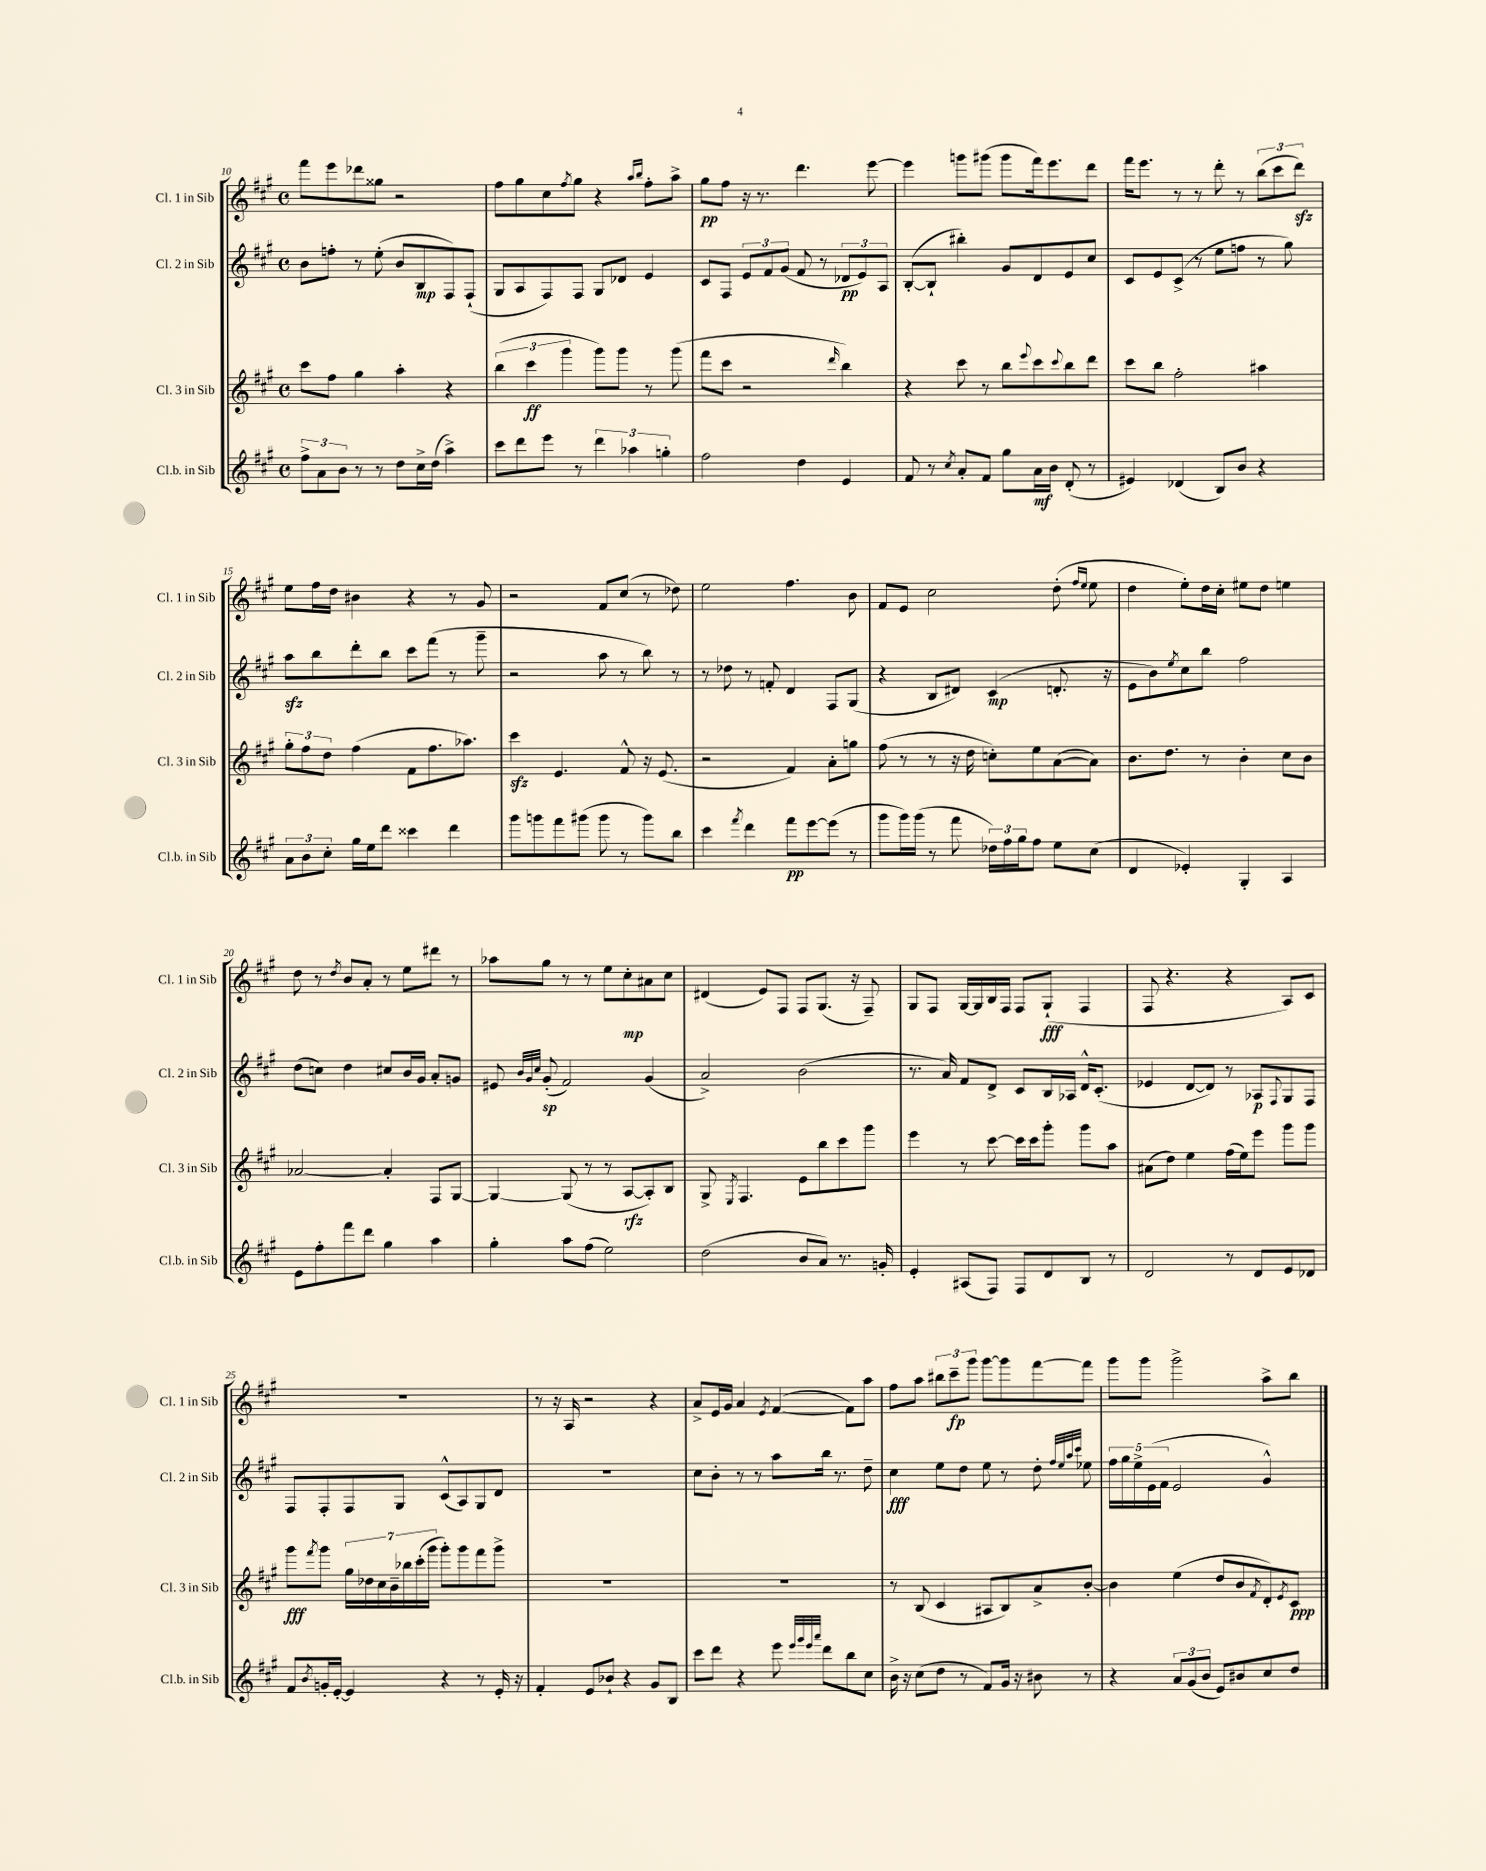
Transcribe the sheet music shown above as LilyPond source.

<<
\new StaffGroup <<
\new Staff = "s0" \with { instrumentName = "Cl. 1 in Sib" shortInstrumentName = "Cl. 1 in Sib" } {
    \clef treble \key a \major \defaultTimeSignature \time 4/4
    fis'''8 e'''8 des'''8 gisis''8 r2 |
    fis''8 gis''8 cis''8 \acciaccatura { fis''8 } gis''8 r4 \grace { a''16 b''16 } fis''8-. a''8-> |
    gis''8\pp fis''8 r16 r8. d'''4. e'''8~ |
    e'''4 g'''8 gis'''8( gis'''8 fis'''16) e'''8. d'''8 |
    fis'''16 e'''8. r8 r8 d'''8-. r8 \tuplet 3/2 { b''8( cis'''8 d'''8\sfz) } |
    e''8 fis''16 d''16 bis'4 r4 r8 gis'8 |
    r2 fis'8 cis''8( r8 des''8) |
    e''2 fis''4. b'8 |
    fis'8 e'8 cis''2 d''8-.( \grace { fis''16 e''16 } e''8 |
    d''4 e''8-.) d''16 cis''16-. eis''8 d''8 e''4 |
    d''8 r8 \acciaccatura { d''8 } b'8 a'8-. r8 e''8 dis'''8 r8 |
    aes''8 gis''8 r8 r8 e''8 cis''8-.\mp ais'8 cis''8 |
    dis'4( e'8) fis8 fis8 gis8.( r16 fis8--) |
    gis8 fis8 gis16~ gis16 b16 fis16 fis8 gis8-!\fff( fis4 |
    fis8 r4. r4 a8) cis'8 |
    R1 |
    r8 r16 a16 r2 r4 |
    a'8-> e'16 gis'16 a'4 \acciaccatura { e'8 } fis'4~( fis'8) a''8 |
    fis''8 a''8 \tuplet 3/2 { bis''8 cis'''8--\fp gis'''8 } gis'''8~ gis'''8 fis'''8~ fis'''8 |
    gis'''8 gis'''8 gis'''2-> a''8-> b''8 \bar "|." |
}
\new Staff = "s1" \with { instrumentName = "Cl. 2 in Sib" shortInstrumentName = "Cl. 2 in Sib" } {
    \clef treble \key a \major \defaultTimeSignature \time 4/4
    b'8 f''8-. r8 e''8-.( b'8 b8\mp fis8) fis8-!( |
    gis8 a8 fis8) fis8 gis8 des'8 e'4 |
    cis'8 fis8 \tuplet 3/2 { e'8 fis'8 gis'8( } fis'8 r8 \tuplet 3/2 { des'8\pp e'8) a8 } |
    b8~-.( b8-! bis''4-.) gis'8 d'8 e'8 cis''8 |
    cis'8 e'8 cis'8->( r8 e''8 f''8 r8 gis''8) |
    a''8\sfz b''8 d'''8-. b''8 cis'''8 fis'''8( r8 gis'''8-- |
    r2 a''8 r8 b''8) r8 |
    r8 des''8 r8 f'8-. d'4 fis8 gis8( |
    r4 b8 dis'8) cis'4\mp( d'8.-. r16 |
    e'8 b'8) \acciaccatura { e''8 } cis''8 b''8 fis''2 |
    d''8( c''8) d''4 cis''8 b'16 gis'16 a'8-. g'8 |
    eis'8 \grace { b'32 gis'32 cis''32 } gis'8-.\sp( fis'2) gis'4( |
    a'2->) b'2( |
    r8. a'16) fis'8 d'8-> cis'8 b16 aes16 d'16-^ cis'8.-.( |
    ees'4 d'8~ d'8) r8 aes8\p \appoggiatura { fis8 } gis8 fis8 |
    fis8 fis8-. fis8 gis8 cis'8-^( a8) gis8 d'8 |
    R1 |
    cis''8 b'8-. r8 r8 a''8 b''16 r8. d''8-- |
    cis''4\fff e''8 d''8 e''8 r8 d''8-. \grace { fis''32 e''32 a''32 cis'''32 } ees''8 |
    \tuplet 5/4 { fis''16 gis''16 e''16-> e'16( fis'16 } e'2 gis'4-^) \bar "|." |
}
\new Staff = "s2" \with { instrumentName = "Cl. 3 in Sib" shortInstrumentName = "Cl. 3 in Sib" } {
    \clef treble \key a \major \defaultTimeSignature \time 4/4
    cis'''8 fis''8 gis''4 a''4-. r4 |
    \tuplet 3/2 { b''4( cis'''4\ff gis'''4 } gis'''8) gis'''8 r8 gis'''8( |
    fis'''8 cis'''8 r2 \grace { d'''16 } b''4) |
    r4 cis'''8 r8 b''8 \appoggiatura { e'''8 } cis'''8 \appoggiatura { cis'''8 } b''8 d'''8 |
    cis'''8 b''8 fis''2-. ais''4 |
    \tuplet 3/2 { gis''8-. fis''8 d''8 } fis''4( fis'8 fis''8. aes''8.) |
    cis'''4\sfz e'4. fis'8-^ r16 e'8.( |
    r2 fis'4) a'8-. g''8 |
    fis''8( r8 r8 r16 d''16 c''8-.) e''8 a'8~( a'8) |
    b'8. d''8. r8 b'4-. cis''8 b'8 |
    aes'2~ aes'4-. fis8 gis8~ |
    gis4~ gis8( r8 r8 a8~\rfz a8-.) b8 |
    gis8-> \acciaccatura { e8 } fis4. e'8 b''8 cis'''8 gis'''8 |
    e'''4 r8 cis'''8~ cis'''16 cis'''16 gis'''8-. gis'''8 a''8 |
    ais'8( d''8) e''4 fis''16( e''16) e'''8 gis'''8 gis'''8 |
    gis'''8\fff \acciaccatura { fis'''8 } gis'''8 \tuplet 7/4 { gis''16 des''16 cis''16 b'16-- bes''16 cis'''16-.( gis'''16 } gis'''8-.) gis'''8 fis'''8 gis'''8-> |
    R1 |
    R1 |
    r8 b8( cis'4 ais8 b8) a'8-> b'8~-. |
    b'4 e''4( d''8 b'8 \acciaccatura { fis'8 } d'8-.) \acciaccatura { e'8 } cis'8\ppp \bar "|." |
}
\new Staff = "s3" \with { instrumentName = "Cl.b. in Sib" shortInstrumentName = "Cl.b. in Sib" } {
    \clef treble \key a \major \defaultTimeSignature \time 4/4
    \tuplet 3/2 { fis''8-> a'8 b'8 } r8 r8 d''8 cis''16-> d''16( a''4->) |
    cis'''8 d'''8 e'''8 r8 \tuplet 3/2 { d'''4 aes''4 g''4-. } |
    fis''2 d''4 e'4 |
    fis'8 r8 \acciaccatura { cis''8 } a'8-. fis'8 gis''8 a'16\mf b'16 d'8-.( r8 |
    eis'4) des'4( b8) b'8 r4 |
    \tuplet 3/2 { a'8 b'8 cis''8-. } gis''16 e''16 d'''8 cisis'''4 d'''4 |
    gis'''8 g'''8 fis'''8 gis'''8( gis'''8 r8 gis'''8) b''8 |
    cis'''4 \acciaccatura { fis'''8 } d'''4 fis'''8\pp e'''8~ e'''8( r8 |
    gis'''8 gis'''16) gis'''16( r8 fis'''8 \tuplet 3/2 { des''16) fis''16 gis''16 } fis''8 e''8 cis''8( |
    d'4 ees'4-.) gis4-. a4 |
    e'8 fis''8-. fis'''8 d'''8 gis''4 a''4 |
    gis''4-. a''8 fis''8( e''2) |
    d''2( b'8 a'8) r8. g'16-. |
    e'4-. ais8( fis8) fis8 d'8 b8 r8 |
    d'2 r8 d'8 e'8 des'8 |
    fis'8 \acciaccatura { b'8 } g'16-. e'16~-. e'4 r4 r8 e'16-. r16 |
    fis'4-. e'8 bes'8-! r4 gis'8 b8 |
    cis'''8 d'''8 r4 e'''8 \grace { e'''32 gis'''32 e'''32 a'''32 } d'''8 b''8 cis''8 |
    b'16-> r16 cis''8( d''8 r8 fis'8) gis'16 r16 bis'8 r8 |
    r4 \tuplet 3/2 { a'8 gis'8( b'8 } e'8) bis'8 cis''8 d''8 \bar "|." |
}
>>
>>
\layout { \context { \Score currentBarNumber = #10 } }
